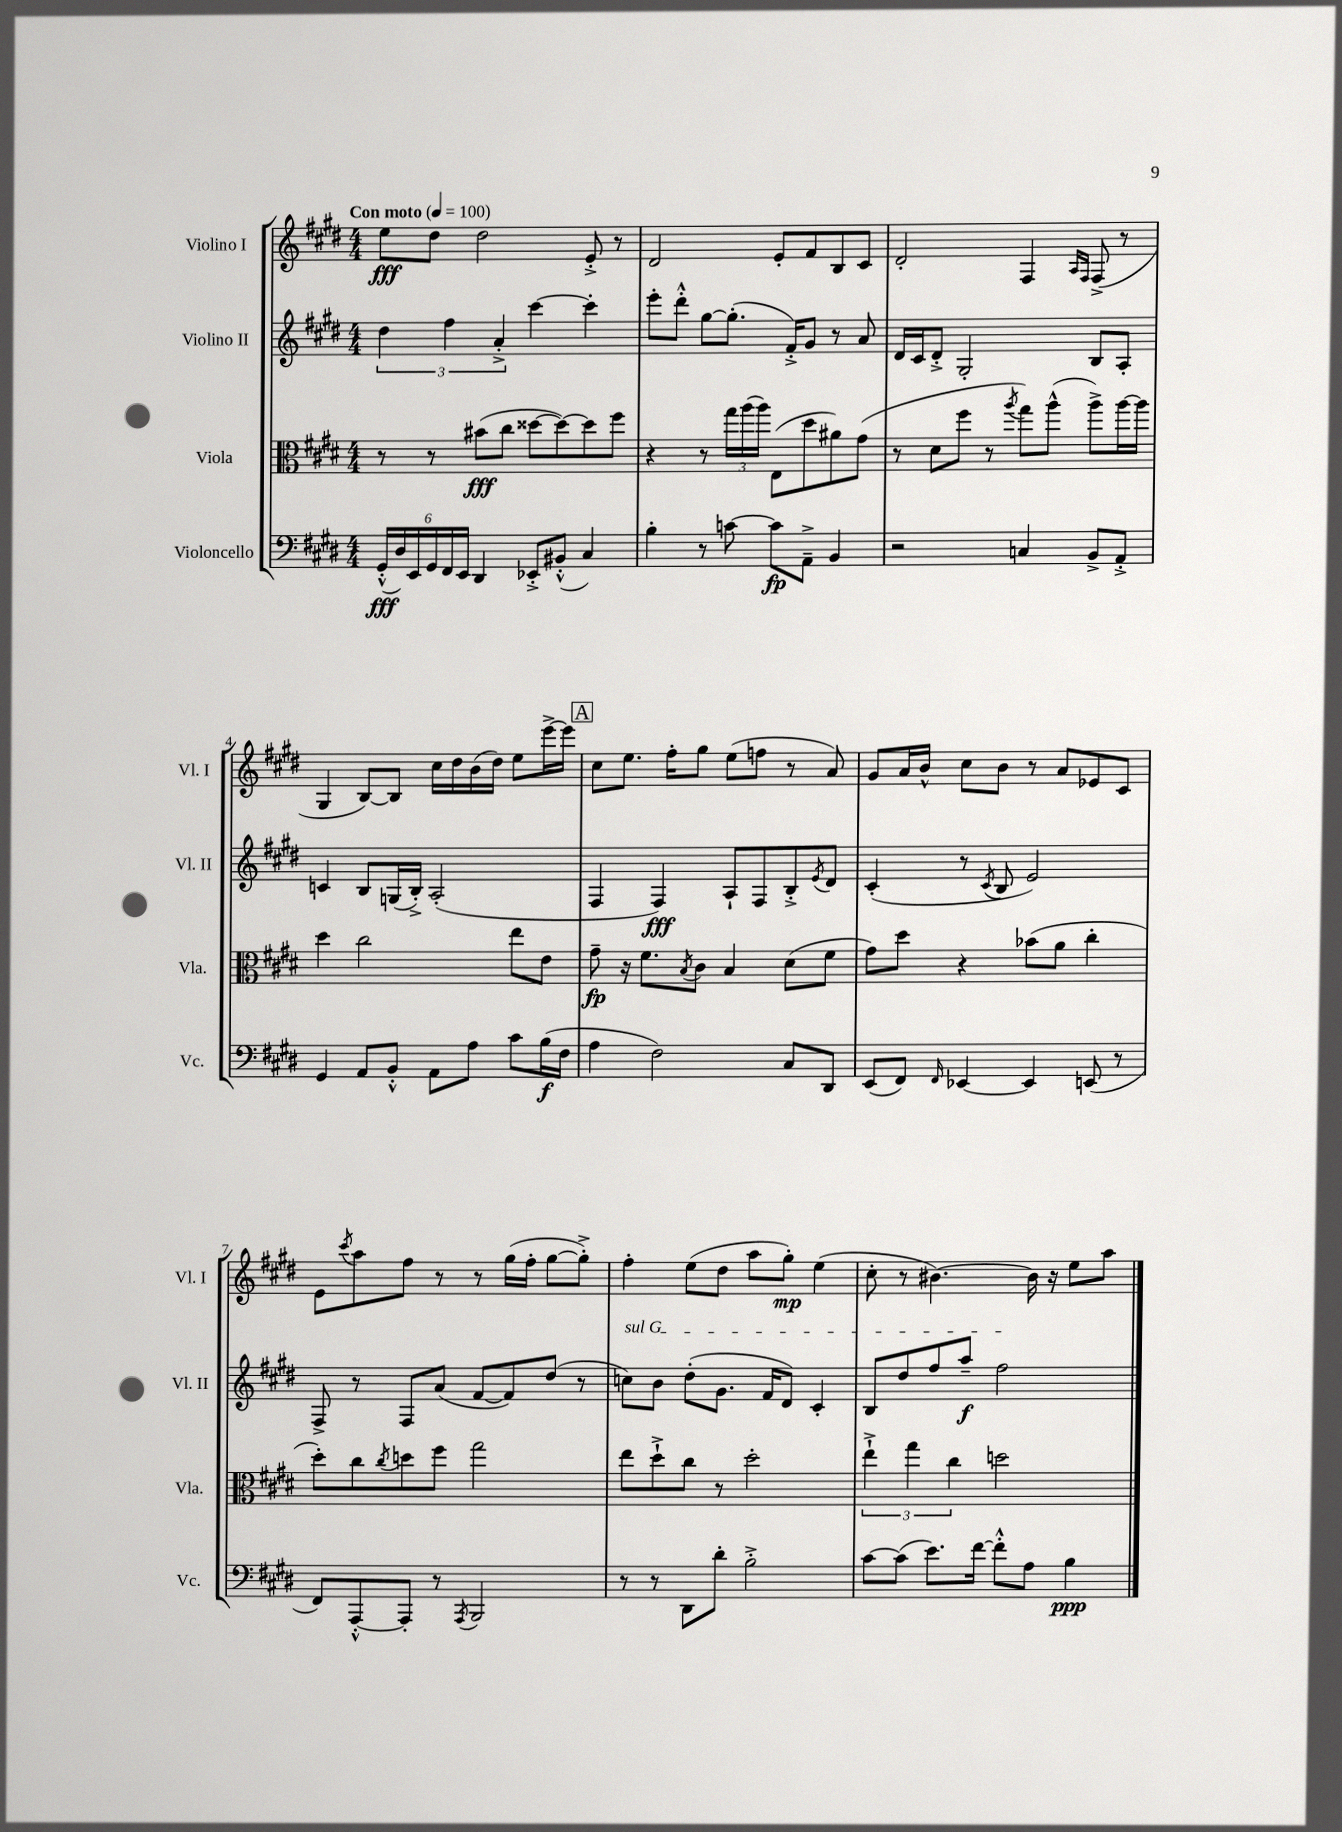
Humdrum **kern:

**kern	**dynam	**kern	**dynam	**kern	**dynam	**kern	**dynam
*part4	*part4	*part3	*part3	*part2	*part2	*part1	*part1
*staff4	*staff4	*staff3	*staff3	*staff2	*staff2	*staff1	*staff1
*I"Violoncello	*	*I"Viola	*	*I"Violino II	*	*I"Violino I	*
*I'Vc.	*	*I'Vla.	*	*I'Vl. II	*	*I'Vl. I	*
*clefF4	*	*clefC3	*	*clefG2	*	*clefG2	*
*k[f#c#g#d#]	*	*k[f#c#g#d#]	*	*k[f#c#g#d#]	*	*k[f#c#g#d#]	*
*M4/4	*	*M4/4	*	*M4/4	*	*M4/4	*
*MM100	*	*MM100	*	*MM100	*	*MM100	*
=1	=1	=1	=1	=1	=1	=1	=1
!	!	!	!	!	!	!LO:TX:a:B:t=Con moto	!
(24GG#'^^/LL	fff	8r	.	6dd#\	.	8ee\L	fff
24D#/)	.	.	.	.	.	.	.
24EE/	.	.	.	.	.	.	.
24GG#/	.	8r	.	.	.	8dd#\J	.
24FF#/	.	.	.	6ff#\	.	.	.
24EE/JJ	.	.	.	.	.	.	.
4DD#/	.	(8b#X\L	fff	.	.	2dd#\	.
.	.	.	.	6a'^/	.	.	.
.	.	8cc#\J	.	.	.	.	.
8EE-X'^/L	.	[8dd##X\L	.	[4ccc#\	.	.	.
(8BB#X'^^/J	.	8dd##\_)	.	.	.	.	.
4C#/)	.	8dd##\]	.	4ccc#'\]	.	8e'^/	.
.	.	8ff#\J	.	.	.	8r	.
=2	=2	=2	=2	=2	=2	=2	=2
4B'\	.	4r	.	8eee'\L	.	2d#/	.
.	.	.	.	8ddd#'^^\J	.	.	.
8r	.	8r	.	[8gg#\L	.	.	.
[8cn\	.	24gg#\LL	.	(8.gg#'\J]	.	.	.
.	.	(24aa\	.	.	.	.	.
.	.	24aa\JJ)	.	.	.	.	.
8c\L]	fp	(8E\L	.	.	.	8e'/L	.
.	.	.	.	16f#'^/KL)	.	.	.
8AA~^\J	.	8dd#\	.	8g#/J	.	8f#/	.
4BB/	.	8a#X\)	.	8r	.	8B/	.
.	.	(8g#\J	.	8a/	.	8c#/J	.
=3	=3	=3	=3	=3	=3	=3	=3
2r	.	8r	.	16d#/LL	.	2d#'/	.
.	.	.	.	16c#/J	.	.	.
.	.	8d#\L	.	8d#'^/J	.	.	.
.	.	8ff#\J	.	2G#'/	.	.	.
.	.	8r	.	.	.	.	.
.	.	8qaa/	.	.	.	.	.
4Cn/	.	8gg#\L)	.	.	.	4F#/	.
.	.	(8aa^^\J	.	.	.	.	.
.	.	.	.	.	.	16qqA/LL	.
.	.	.	.	.	.	16qqF#/JJ	.
8BB^/L	.	8aa^\L)	.	8B/L	.	(8F#^/	.
8AA'^/J	.	[16aa\L	.	8A'/J	.	8r	.
.	.	16aa\JJ]	.	.	.	.	.
!!LO:LB:g=z
=4	=4	=4	=4	=4	=4	=4	=4
4GG#/	.	4dd#\	.	4cn/	.	4G#/	.
8AA/L	.	2cc#\	.	8B/L	.	[8B/L)	.
8BB'^^/J	.	.	.	(16Gn/L	.	8B/J]	.
.	.	.	.	16B'^/JJ)	.	.	.
8AA\L	.	.	.	(2A'/	.	16cc#\LL	.
.	.	.	.	.	.	16dd#\	.
8A\J	.	.	.	.	.	(16b\	.
.	.	.	.	.	.	16dd#\JJ)	.
8c#\L	.	8ee\L	.	.	.	8ee\L	.
(16B\L	f	8e\J	.	.	.	[16eee^\L	.
16F#\JJ	.	.	.	.	.	16eee\JJ]	.
!!LO:REH:place=s1:t=A
=5	=5	=5	=5	=5	=5	=5	=5
4A\	.	8g#~\	fp	4F#/	.	8cc#\L	.
.	.	16r	.	.	.	8.ee\J	.
.	.	8.f#\L	.	.	.	.	.
2F#\)	.	.	.	4F#/)	fff	.	.
.	.	.	.	.	.	16ff#'\KL	.
.	.	8qB/	.	.	.	.	.
.	.	8c#\J	.	.	.	8gg#\J	.
.	.	4B/	.	8A`/L	.	(8ee\L	.
.	.	.	.	8F#/	.	8ffn\J	.
8C#/L	.	(8d#\L	.	8B'^/	.	8r	.
.	.	.	.	8qe/	.	.	.
8DD#/J	.	8f#\J	.	8d#/J	.	8a/)	.
=6	=6	=6	=6	=6	=6	=6	=6
(8EE/L	.	8g#\L)	.	(4c#'/	.	8g#/L	.
8FF#/J)	.	8dd#\J	.	.	.	16a/L	.
.	.	.	.	.	.	16b^^/JJ	.
16qqFF#/	.	.	.	.	.	.	.
[4EE-X/	.	4r	.	8r	.	8cc#\L	.
.	.	.	.	8qc#/	.	.	.
.	.	.	.	8B/	.	8b\J	.
4EE-/]	.	(8b-X\L	.	2e/)	.	8r	.
.	.	8a\J	.	.	.	8a/L	.
(8EEn/	.	4cc#'\	.	.	.	8e-X/	.
8r	.	.	.	.	.	8c#/J	.
!!LO:LB:g=z
=7	=7	=7	=7	=7	=7	=7	=7
8FF#/L)	.	8dd#'\L)	.	8F#^/	.	8e\L	.
.	.	.	.	.	.	8qccc#/	.
[8AAA'^^/	.	8cc#\	.	8r	.	8aa\	.
.	.	8qcc#/	.	.	.	.	.
8AAA'/J]	.	8ddn\	.	8F#/L	.	8ff#\J	.
8r	.	8ff#\J	.	(8a/J	.	8r	.
8qAAA/	.	.	.	.	.	.	.
2BBB/	.	2gg#\	.	[8f#/L	.	8r	.
.	.	.	.	8f#/])	.	(16gg#\LL	.
.	.	.	.	.	.	16ff#'\JJ	.
.	.	.	.	(8dd#/J	.	[8gg#\L	.
.	.	.	.	8r	.	8gg#'^\J])	.
=8	=8	=8	=8	=8	=8	=8	=8
!	!	!	!	!LO:TX:a:i:t=sul G	!	!	!
8r	.	8ee\L	.	8ccn\L)	.	4ff#'\	.
8r	.	8dd#`^\	.	8b\J	.	.	.
8DD#\L	.	8cc#\J	.	(8dd#'\L	.	(8ee\L	.
8d#'\J	.	8r	.	8.g#\J	.	8dd#\J	.
2B'^\	.	2dd#'\	.	.	.	8aa\L	.
.	.	.	.	16f#/KL	.	.	.
.	.	.	.	8d#/J)	.	8gg#'\J)	mp
.	.	.	.	4c#'/	.	(4ee\	.
=9	=9	=9	=9	=9	=9	=9	=9
[8c#\L	.	6ee`^\	.	8B/L	.	8cc#'\	.
(8c#\J]	.	.	.	8dd#/	.	8r	.
.	.	6gg#\	.	.	.	.	.
8.e\L)	.	.	.	8ff#/	.	[4.b#X\)	.
.	.	6cc#\	.	.	.	.	.
.	.	.	.	8aa~/J	f	.	.
[16f#\Jk	.	.	.	.	.	.	.
8f#'^^\L]	.	2ddn\	.	2ff#\	.	.	.
8A\J	.	.	.	.	.	16b#\]	.
.	.	.	.	.	.	16r	.
4B\	ppp	.	.	.	.	8ee\L	.
.	.	.	.	.	.	8aa\J	.
==	==	==	==	==	==	==	==
*-	*-	*-	*-	*-	*-	*-	*-
